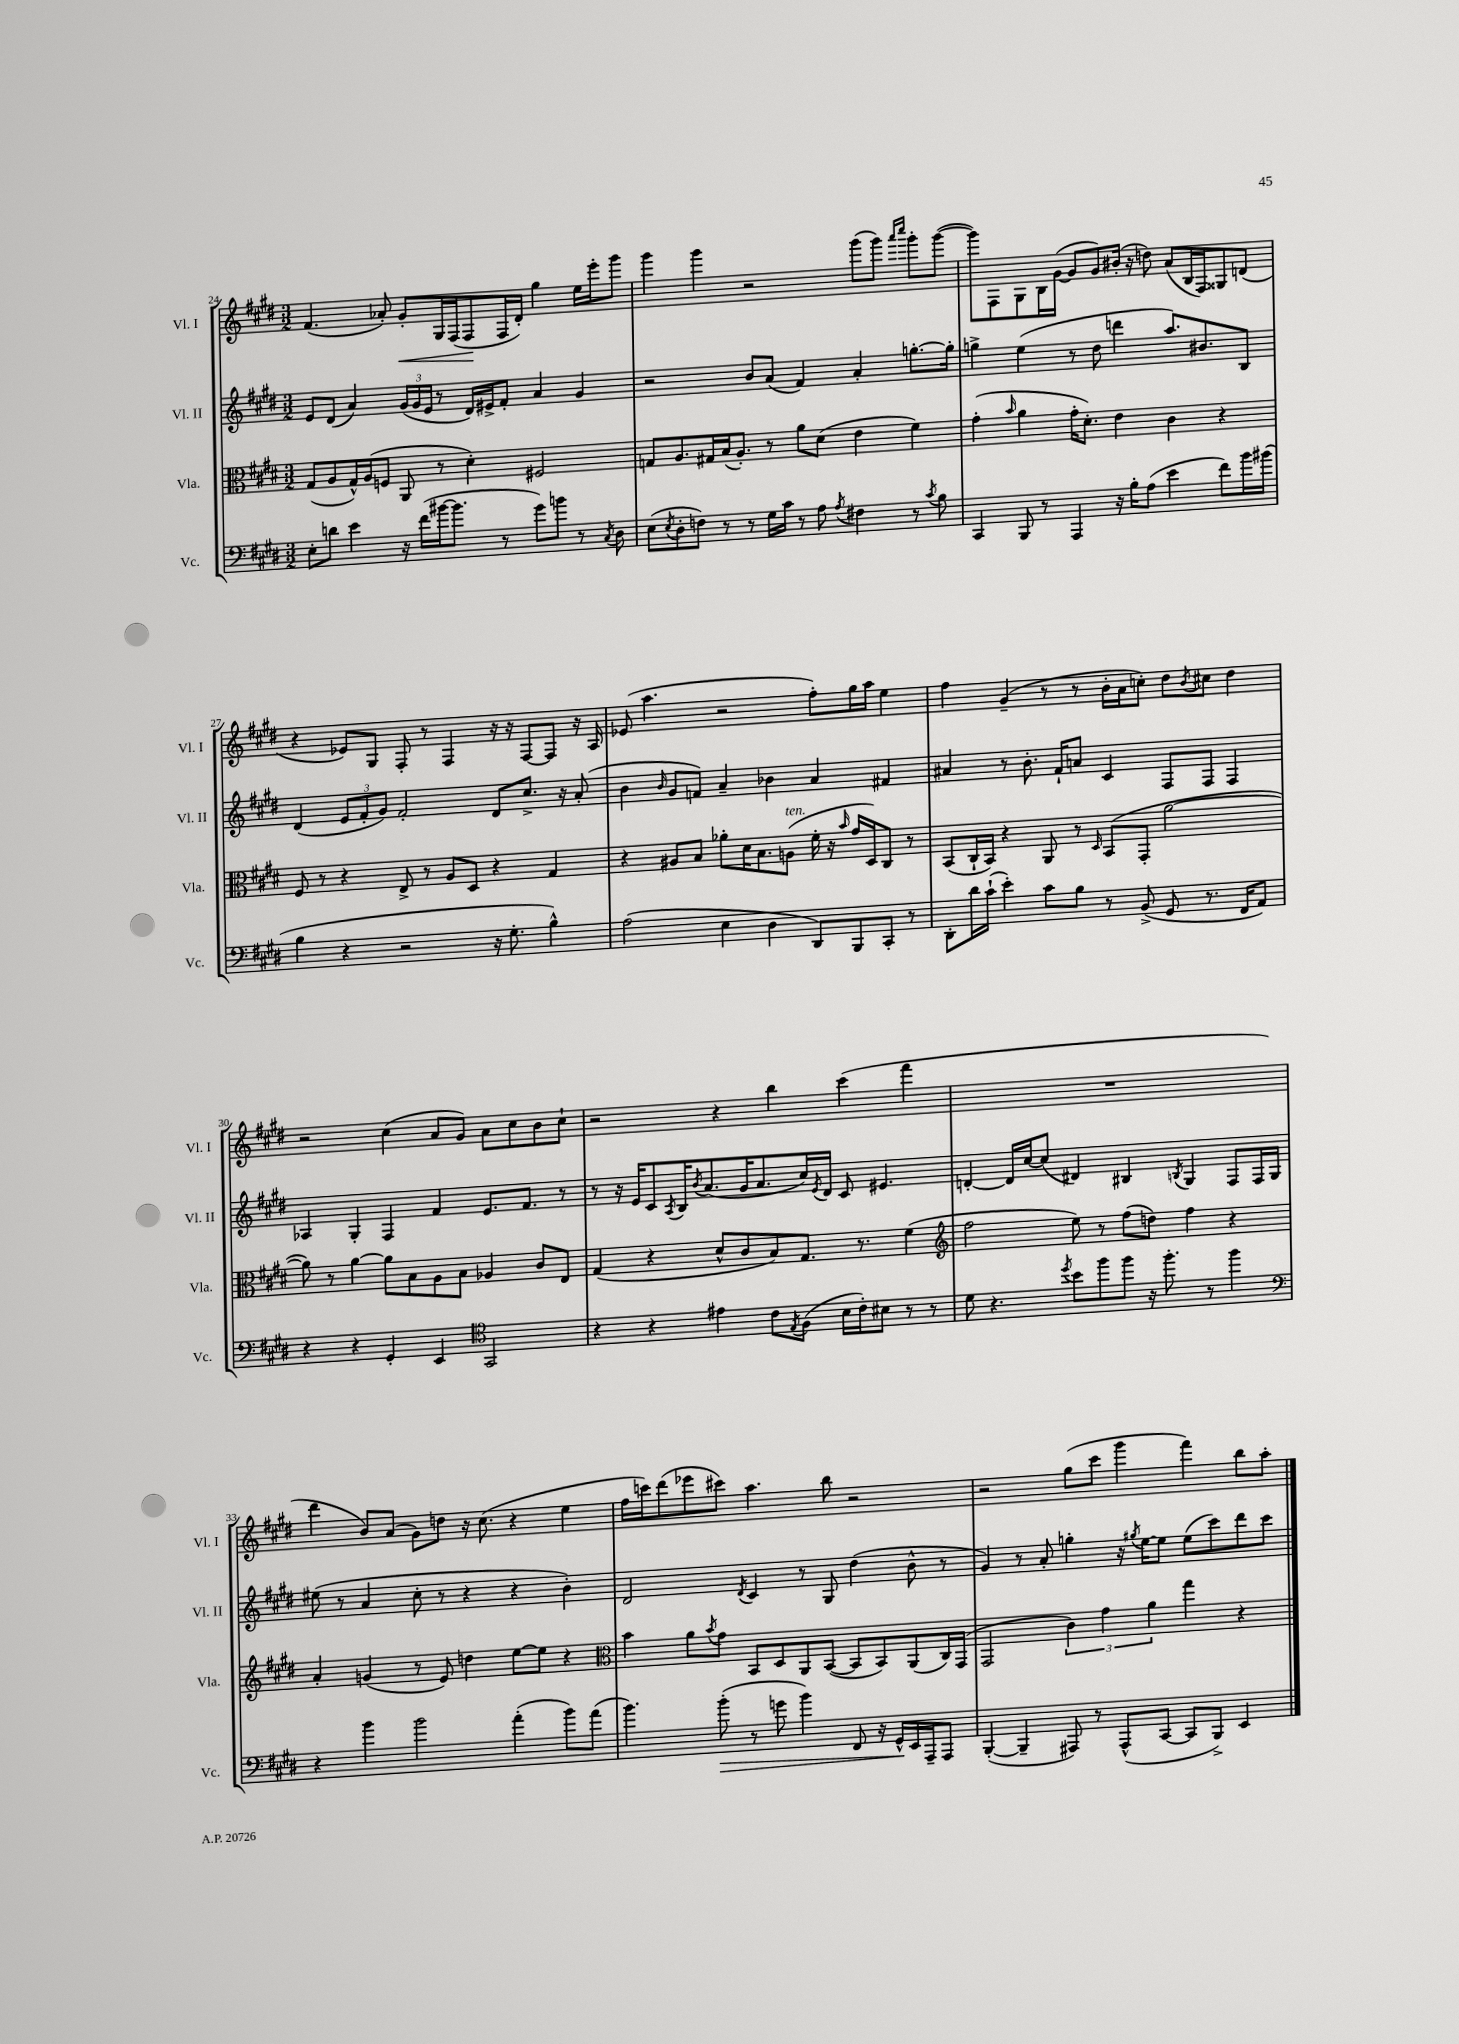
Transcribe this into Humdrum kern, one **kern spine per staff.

**kern	**dynam	**kern	**kern	**kern	**dynam
*part4	*part4	*part3	*part2	*part1	*part1
*staff4	*staff4	*staff3	*staff2	*staff1	*staff1
*I"Vc.	*	*I"Vla.	*I"Vl. II	*I"Vl. I	*
*I'Vc.	*	*I'Vla.	*I'Vl. II	*I'Vl. I	*
*clefF4	*	*clefC3	*clefG2	*clefG2	*
*k[f#c#g#d#]	*	*k[f#c#g#d#]	*k[f#c#g#d#]	*k[f#c#g#d#]	*
*M3/2	*	*M3/2	*M3/2	*M3/2	*
=24	=24	=24	=24	=24	=24
8E'\L	.	(8G#/L	8e/L	(4.f#/	.
8dn\J	.	8A/	(8d#/J	.	.
4e\	.	16G#^^/L)	4a/)	.	.
.	.	(16A/J	.	.	.
.	.	8Fn/J	.	8a-X'/)	.
!	!	!	!	!	!LO:HP:b
16r	.	8AA/	(24g#/LL	8g#'/L	<
.	.	.	24g#/	.	.
(16f#\LL	.	.	.	.	.
.	.	.	24e/JJ	.	.
[16b#X\J	.	8r	8r	16G#/L	.
8.b#\J]	.	.	.	(16F#/J	.
.	.	4d#'\)	16d#/LL)	8F#/	.
.	.	.	16e#X^/J	.	.
8r	.	.	8f#'/J	16F#/L	[
.	.	.	.	16d#'/JJ)	.
8g#\L)	.	2F#X/	4a/	4gg#\	.
8bn\J	.	.	.	.	.
8r	.	.	4g#/	16ee\LL	.
.	.	.	.	16eee'\J	.
8qC#/	.	.	.	.	.
8D#\	.	.	.	8ggg#\J	.
=25	=25	=25	=25	=25	=25
(8E\L	.	8Gn/L	2r	4ggg#\	.
8qE/	.	.	.	.	.
8D#'\	.	8.A/	.	.	.
8Fn\J)	.	.	.	4ggg#\	.
.	.	16G#X/L	.	.	.
8r	.	(16B/J	.	.	.
.	.	8.A'/J)	.	.	.
8r	.	.	8b/L	2r	.
16G#\LL	.	8r	(8a/J	.	.
16c#\JJ	.	.	.	.	.
8r	.	8a\L	4f#/)	.	.
8A\	.	(8d#\J	.	.	.
8qA/	.	.	.	.	.
4F#X\	.	4e\	4a'/	(8ggg#\L	.
.	.	.	.	8ggg#\J)	.
.	.	.	.	16qqaaa/LL	.
.	.	.	.	16qqcccc#/JJ	.
8r	.	4f#\)	[8.ggn'\L	8ggg#'\L	.
8qc#/	.	.	.	.	.
8B\	.	.	.	([8ggg#\J	.
.	.	.	16gg'\Jk]	.	.
=26	=26	=26	=26	=26	=26
4CC#/	.	(4g#'\	4ggn^\	8ggg#\L])	.
.	.	.	.	8F#\	.
.	.	16qqb/	.	.	.
8BBB/	.	4a\	(4ee\	8G#\	.
8r	.	.	.	16B\L	.
.	.	.	.	([16g#\JJ	.
4AAA/	.	16g#'\KL	8r	8g#/L]	.
.	.	8.d#'\J)	.	.	.
.	.	.	8dd#\	8g#/)	.
16r	.	4e\	4dddn\	(16b#X'/Jk	.
16B'\KL	.	.	.	16r	.
(8A\J	.	.	.	8ddn\)	.
4e\	.	4c#\	8.aa/L)	(8a/L	.
.	.	.	.	16B/L	.
.	.	.	8.b#X/	16F#/J)	.
8f#\L)	.	4r	.	8G##X/	.
16b\L	.	.	8B/J	(8dn/J	.
(16b#X\JJ	.	.	.	.	.
!!LO:LB:g=z
=27	=27	=27	=27	=27	=27
4B\	.	8F#/	(4d#/	4r	.
.	.	8r	.	.	.
4r	.	4r	12e/L	8e-X/L)	.
.	.	.	12f#'/	.	.
.	.	.	.	8G#/J	.
.	.	.	12g#/J)	.	.
2r	.	8E^/	2f#'/	8F#'/	.
.	.	8r	.	8r	.
.	.	8A/L	.	4F#/	.
.	.	8D#/J	.	.	.
16r	.	4r	8d#/L	16r	.
8.G#'\	.	.	.	16r	.
.	.	.	8.cc#^/J	[8F#/L	.
4B^^\)	.	4G#/	.	8F#/J]	.
.	.	.	16r	.	.
.	.	.	(8a'/	16r	.
.	.	.	.	16A/	.
=28	=28	=28	=28	=28	=28
(2A\	.	4r	4b\	(8e-X/	.
.	.	.	.	4.aa\	.
.	.	.	16qqb/	.	.
.	.	8A#X/L	8g#/L	.	.
.	.	8B/J	8fn/J)	.	.
4E\	.	8a-X'\L	4a~/	2r	.
.	.	16d#\K	.	.	.
.	.	8.B\	.	.	.
4D#\	.	.	4b-X\	.	.
!	!	!LO:TX:a:i:t=ten.	!	!	!
.	.	(8An\J	.	.	.
8DD#/L)	.	16f#'\	4a/	8ff#'\L)	.
.	.	16r	.	.	.
.	.	16qqb/	.	.	.
8BBB/	.	16g#/LL	.	16gg#\L	.
.	.	16D#/J)	.	16aa\JJ	.
8CC#'/J	.	8C#/J	4f#X/	4ee\	.
8r	.	8r	.	.	.
=29	=29	=29	=29	=29	=29
8DD#'\L	.	(8BB/L	4a#X/	4ff#\	.
16d#\L	.	16C#`/L	.	.	.
(16c#`\JJ	.	16BB/JJ)	.	.	.
4e'\)	.	4r	8r	(4g#~/	.
.	.	.	8.b'\	.	.
8c#\L	.	8AA/	.	8r	.
.	.	.	16f#`/KL	.	.
8B\J	.	8r	8an/J	8r	.
.	.	16qqD#/	.	.	.
8r	.	(8BB/L	4c#/	16b'\LL	.
.	.	.	.	16a\J	.
(8BB^/	.	8GG#'/J	.	8ccn'\J)	.
8GG#/	.	[2a\	8F#/L	8dd#\L	.
.	.	.	.	8qb/	.
8.r	.	.	8F#/J	8cc#X\J	.
.	.	.	4F#/	4dd#\	.
16FF#/KL	.	.	.	.	.
8AA/J)	.	.	.	.	.
!!LO:LB:g=z
=30	=30	=30	=30	=30	=30
4r	.	8a\])	4A-X/	2r	.
.	.	8r	.	.	.
4r	.	[4a\	4G#'/	.	.
4GG#'/	.	8a\L]	4F#/	(4cc#\	.
.	.	8B\	.	.	.
4EE/	.	8A\	4f#/	8a/L	.
.	.	8B\J	.	8g#/J)	.
*clefC4	*	*	*	*	*
2GG#/	.	4A-X/	8.e/L	8a\L	.
.	.	.	.	8cc#\	.
.	.	.	8.f#/J	.	.
.	.	8c#/L	.	8b\	.
.	.	8E/J	8r	8cc#`\J	.
=31	=31	=31	=31	=31	=31
4r	.	(4G#/	8r	2r	.
.	.	.	16r	.	.
.	.	.	16e/KL	.	.
4r	.	4r	8c#/	.	.
.	.	.	8qA/	.	.
.	.	.	16B/K	.	.
.	.	.	8qb/	.	.
.	.	.	(8.a/	.	.
4e#X\	.	8d#^^/L	.	4r	.
.	.	8c#/	16g#/K	.	.
.	.	.	8.a/	.	.
8c#\L	.	8B/)	.	4bb\	.
8qE/	.	.	.	.	.
(8F#\J	.	8.G#/J	16cc#/L)	.	.
.	.	.	8qe/	.	.
.	.	.	16d#/JJ	.	.
16B\LL	.	.	8c#/	(4ccc#\	.
16c#'\J)	.	8.r	.	.	.
8B#X\J	.	.	4.e#X/	.	.
8r	.	(4f#\	.	4fff#\	.
8r	.	.	.	.	.
=32	=32	=32	=32	=32	=32
*	*	*clefG2	*	*	*
8d#\	.	2ff#\	[4dn'/	1.r	.
4.r	.	.	.	.	.
.	.	.	16d/LL]	.	.
.	.	.	[16cc#/J	.	.
.	.	.	(8cc#/J]	.	.
8qdd#/	.	.	.	.	.
8b\L	.	8ee\)	4d#X/)	.	.
8ff#\	.	8r	.	.	.
8ff#\J	.	(8ff#\L	4B#X/	.	.
16r	.	8ddn\J)	.	.	.
8.ff#'\	.	.	.	.	.
.	.	.	8qBn/	.	.
.	.	4ff#\	4G#/	.	.
8r	.	.	.	.	.
4ff#\	.	4r	8F#/L	.	.
.	.	.	16F#/L	.	.
.	.	.	16G#/JJ	.	.
!!LO:LB:g=z
=33	=33	=33	=33	=33	=33
*clefF4	*	*	*	*	*
4r	.	4a'/	(8ee#X\	4ddd#\	.
.	.	.	8r	.	.
4b\	.	(4gn/	4a/	8b/L)	.
.	.	.	.	(8a/J	.
2b\	.	8r	8cc#'\	8g#\L)	.
.	.	8e/)	8r	8ddn\J	.
.	.	4ddn\	4r	16r	.
.	.	.	.	(8.cc#\	.
(4a'\	.	[8ee\L	4r	4r	.
.	.	8ee\J]	.	.	.
8b\L)	.	4r	4b'\)	4ee\	.
(8a\J	.	.	.	.	.
=34	=34	=34	=34	=34	=34
*	*	*clefC3	*	*	*
4.b\)	.	4b\	2d#/	16ff#\LL	.
.	.	.	.	16cccn\J)	.
.	.	.	.	(8ddd#\	.
.	.	8a\L	.	8eee-X\	.
.	.	8qb/	.	.	.
!	!LO:HP:b	!	!	!	!
(8b'\	>	8g#\J	.	8ccc#X\J)	.
.	.	.	8qd#/	.	.
8r	.	8BB/L	4c#/	4.aa\	.
8gn\	.	8D#/	.	.	.
4b\)	.	8AA/	8r	.	.
.	.	([8BB/J	8G#/	8bb\	.
8FF#/	.	8BB/L]	(4dd#\	2r	.
16r	.	8BB/)	.	.	.
16GG#^^/LL	.	.	.	.	.
16EE/	]	(8AA/	8b^^\	.	.
16AAA~/J	.	.	.	.	.
8AAA/J	.	16C#/L)	8r	.	.
.	.	(16GG#/JJ	.	.	.
=35	=35	=35	=35	=35	=35
([4BBB'/	.	2GG#/	4g#/)	2r	.
4BBB~/]	.	.	8r	.	.
.	.	.	8a'/	.	.
8AAA#X/)	.	6c#\)	4ggn'\	(8gg#\L	.
8r	.	.	.	8ccc#\J	.
.	.	6g#\	.	.	.
(8AAA#^^/L	.	.	16r	4ggg#\	.
.	.	.	8qgg#X/	.	.
.	.	.	[16ee\KL	.	.
.	.	6a\	.	.	.
[8CC#/J	.	.	8ee\J]	.	.
8CC#/L]	.	4gg#\	(8ee\L	4fff#\)	.
8BBB^/J)	.	.	8ccc#\)	.	.
4EE/	.	4r	8ddd#\	8bb\L	.
.	.	.	8ccc#\J	8aa'\J	.
==	==	==	==	==	==
*-	*-	*-	*-	*-	*-
